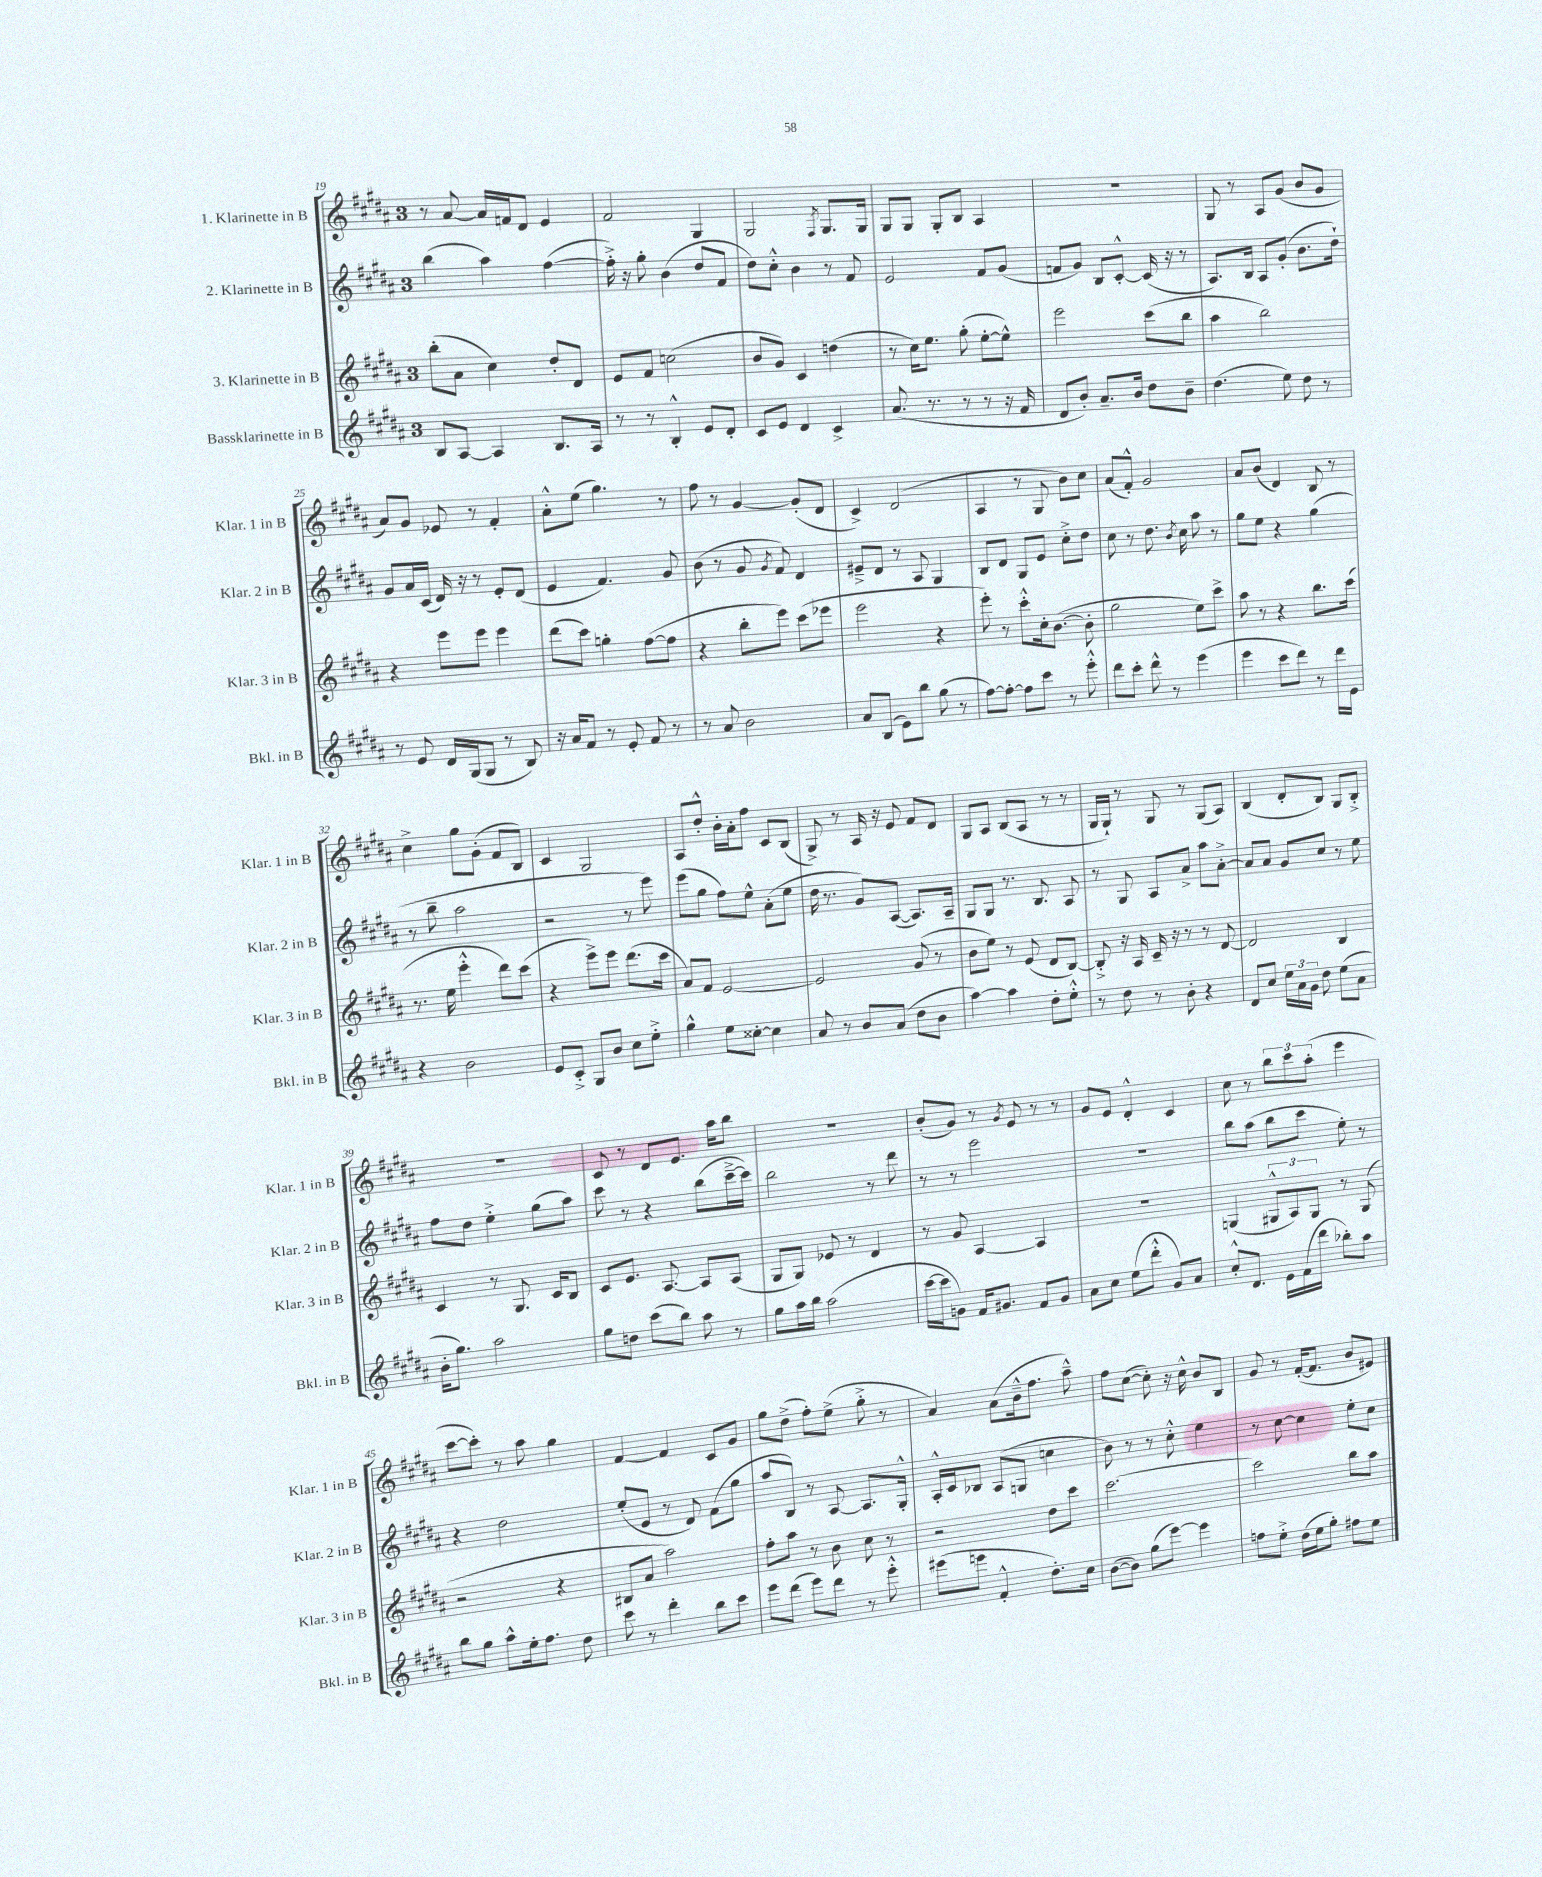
<<
\new StaffGroup <<
\new Staff = "s0" \with { instrumentName = "1. Klarinette in B" shortInstrumentName = "Klar. 1 in B" } {
    \clef treble \key b \major \once \override Staff.TimeSignature.style = #'single-digit \time 3/4
    \autoBeamOff r8 ais'8~ ais'16[ f'16 dis'8] e'4 |
    fis'2 gis4 |
    gis2 \acciaccatura { fis8 } gis8.[ gis16] |
    gis8[ gis8] gis8[-. b8] ais4 |
    R2. |
    gis8 r8 ais8[ gis'8]( b'8[ gis'8] |
    ais'8[) gis'8] ees'8 r8 fis'4-. |
    ais'8[-.-^ e''8]( gis''4.) r8 |
    fis''8 r8 gis'4~ gis'8[-.( dis'8] |
    cis'4->) dis'2( |
    ais4 r8 gis8 b'8[) cis''8] |
    ais'8[( fis'8]-.-^) gis'2 |
    ais'8[ b'8]( dis'4) b8 r8 |
    cis''4-> gis''8[ gis'8]-.( fis'8[ b8]) |
    cis'4 gis2 |
    ais8[ dis''8]-.-^ b'16[-. ais'16-. fis''8] cis'8[ b8]( |
    gis8->) r8 ais16 r16 e'8 fis'8[ dis'8] |
    gis8[ ais8] b8[( ais8] r8 r8 |
    gis16[ gis16]-!) r8 gis8 r8 gis8[( ais8]) |
    b4( dis'8[-. b8]) gis8[ b8]-.-> |
    R2. |
    cis'8 r8 dis'8[ e'8.] ais''16[ b''8] |
    R2. |
    b'8[-.( gis'8]) r8 \acciaccatura { gis'8 } e'8 r8 r8 |
    gis'8[ e'8] dis'4-.-^ cis'4 |
    cis''8 r8 \tuplet 3/2 { b''8[ cis'''8 ais''8]-.( } e'''4 |
    cis'''8[~ cis'''8]-.) r8 ais''8 gis''4 |
    fis'4~ fis'4 cis'8[ gis'8] |
    gis''8[ dis''8]->( fis''8[-.) e''8]->( gis''8-.-> r8 |
    ais'4) ais'8[( b'16---^ fis''8.] ais''8---^) |
    fis''8[ cis''8]~( cis''8-.) r16 cis''16-^ b'8[ b8] |
    gis'8 r8 fis'16[~-.( fis'8.] b'8[ eis'8]) \bar "|." |
}
\new Staff = "s1" \with { instrumentName = "2. Klarinette in B" shortInstrumentName = "Klar. 2 in B" } {
    \clef treble \key b \major \once \override Staff.TimeSignature.style = #'single-digit \time 3/4
    \autoBeamOff b''4( ais''4) fis''4~( |
    fis''16-.->) r16 gis''8-. b'4( dis''8[ fis'8] |
    dis''8[) cis''8]-.-^ b'4 r8 fis'8 |
    e'2 fis'8[ gis'8]( |
    f'8[ gis'8]) b8[ cis'8]~-.-^ cis'16( r16 r8 |
    ais8.[) b16] ais8[ gis'8]-.( b'8.[ dis''16]-!) |
    gis'8[ ais'16 cis'16]( dis'16) r16 r8 e'8[-. dis'8]( |
    e'4 fis'4.) gis'8 |
    b'8( r8 gis'8 \acciaccatura { gis'8 } fis'8) dis'4 |
    eis'8[---> dis'8] r8 ais8 gis4 |
    b8[ dis'8] gis8[ e'8] cis''8[-.-> dis''8] |
    cis''8 r8 dis''8. \acciaccatura { b'8 } cis''16 ais''8 r8 |
    gis''8[ e''8] r4 gis''4( |
    r8 b''8-- ais''2 |
    r2 r8 e'''8) |
    e'''8[( gis''8] fis''8[) e''8]-^ ais'8[-.( e''8] |
    dis''16 r8. gis'8[) ais8]~( ais8.[) ais16]-- |
    gis8[ gis8] r8. b8. ais8 |
    r8 gis8 ais8[ ais'8]-> ais''8[ ais'8]~-.-> |
    ais'8[ ais'8] gis'8[ cis''8] r8 e''8 |
    fis''8[ dis''8] e''4-.-> gis''8[( ais''8]) |
    cis'''8 r8 r4 b''8[( cis'''16~---> cis'''16]) |
    b''2 r8 dis'''8 |
    r8 r8 e'''2 |
    R2. |
    b''8[ ais''8]( b''8[ cis'''8] e''8-.) r8 |
    r4 dis''2 |
    e''8[-.( e'8] r8 dis'8) fis'8[( gis''8] |
    ais''8[ b8]) r8 ais8~ ais8.[ gis16]-.-^ |
    ais16[-.-^ cis'16 bes8] ais8[( g8] c''4 |
    b'8) r8 r8 cis''8-.-^ e''4 |
    r8 cis''8~ cis''4 e''8[-. cis''8] \bar "|." |
}
\new Staff = "s2" \with { instrumentName = "3. Klarinette in B" shortInstrumentName = "Klar. 3 in B" } {
    \clef treble \key b \major \once \override Staff.TimeSignature.style = #'single-digit \time 3/4
    \autoBeamOff b''8[-.( ais'8] cis''4) dis''8[-. dis'8] |
    e'8[ fis'8] c''2( |
    b'8[ gis'8]) cis'4 d''4( |
    r8 cis''16[) e''8.] gis''8-.( e''8[~-. e''8]-^) |
    e'''2 cis'''8[( b''8] |
    ais''4 b''2) |
    r4 e'''8[ e'''8] e'''4 |
    dis'''8[( cis'''8]) g''4-. fis''8[~( fis''8] |
    r4 b''8[-. e'''8]) cis'''8[( ees'''8] |
    e'''2 r4 |
    e'''8-.) r8 cis'''8[-.-^ cis''16-. b'8.]~( b'8-. |
    gis''2 e''8[) cis'''8]-> |
    ais''8 r8 r4 b''8.[ cis'''16]( |
    r8. e''16 e'''4-.-^ dis'''8[) cis'''8]( |
    r4 e'''8[->) e'''8] dis'''8.[( cis'''16] |
    ais'8[) fis'8] e'2~ |
    e'2 gis'8( r8 |
    b'8[ e''8]) r8 e'8( dis'8[ b8]~) |
    b8-.-> r16 ais16 cis'16-- r16 r8 r8 dis'8~ |
    dis'2 b4 |
    cis'4 r8 gis8. cis'16[ b8] |
    cis'8[ e'8.] ais8.~ ais8[ ais8]( |
    gis8[ gis8]) ees'8 r8 dis'4 |
    r8 gis'8 ais4~ ais4 |
    R2. |
    g4( \tuplet 3/2 { gis8[-^ ais8) gis8] } r8 gis8( |
    r2 r4 |
    bis8[ ais'8] ais''2) |
    fis''8[-. ais''8] r8 b'8 cis''8 r8 |
    r2 dis''8[ cis'''8] |
    cis'''2.~ |
    cis'''2 b''8[ ais''8] \bar "|." |
}
\new Staff = "s3" \with { instrumentName = "Bassklarinette in B" shortInstrumentName = "Bkl. in B" } {
    \clef treble \key b \major \once \override Staff.TimeSignature.style = #'single-digit \time 3/4
    \autoBeamOff b8[ ais8]~ ais4 b8.[ ais16] |
    r8 r8 b4-.-^ e'8[ dis'8]-. |
    cis'8[ e'8] dis'4 cis'4-> |
    ais'8.( r8. r8 r8 r16 fis'16 |
    dis'8[ b'8]-.) ais'8.[-- b'16] dis''8[ b'8]-- |
    dis''4.( e''8) dis''8 r8 |
    r8 e'8 dis'16[ gis16( gis8] r8 b8) |
    r16 ais'16[ fis'8] r8 e'8-. fis'8 r8 |
    r8 ais'8 b'2 |
    ais'8[ b8]( e'8[) b''8] gis''8( r8 |
    fis''8[~) fis''8]~-. fis''8[ cis'''8] r8 e'''8-.-^ |
    dis'''8[ cis'''8]-. dis'''8-^ r8 e'''4( |
    e'''4 cis'''8[ dis'''8]) r8 dis'''16[ e'16] |
    r4 b'2 |
    e'8[ cis'8]-.-> gis8[ b'8] cis''8[ e''8]-.-> |
    gis''4-^ e''8[ cisis''8]~-. cisis''4 |
    ais'8 r8 b'8[ ais'8]( dis''8[ b'8] |
    ais''4~) ais''4 dis''8[-. e''8]-.-^ |
    r8 dis''8 r8 b'8-. r4 |
    dis'8[ cis''8] \tuplet 3/2 { e''16[ ais'16 gis'16] } dis''8 e''8[( ais'8] |
    b'16[-. gis''8.]) ais''2 |
    gis''8[ d''8] cis'''8[( b''8]) ais''8 r8 |
    gis''8[ ais''16 b''16] ais''2( |
    cis'''16[~ cis'''16 g'8]) fis'16[ gis'8.] fis'8[ gis'8] |
    ais'8[ cis''8] e''8[( dis'''8]-.-^ gis'8[) ais'8] |
    cis''8[-.-^ dis'8.] e'16[ fis'16( dis'''16] bes''8[-.) ais''8] |
    b''8[ gis''8] ais''8[-^ e''16-. fis''8.] dis''8 |
    cis'''8 r8 dis'''4-. b''8[ cis'''8] |
    e'''8[ dis'''8]( e'''8[) dis'''8] r8 e'''8-.-^ |
    eis'''8[( e'''8] fis'4-.-^ dis''8.[-.) cis''16] |
    b'8[~( b'8]) gis''8[( e'''8]~) e'''4 |
    f''8[ e''8]-.-> dis''16[( e''16 gis''8]-.) fis''8[ e''8] \bar "|." |
}
>>
>>
\layout { \context { \Score currentBarNumber = #19 } }
